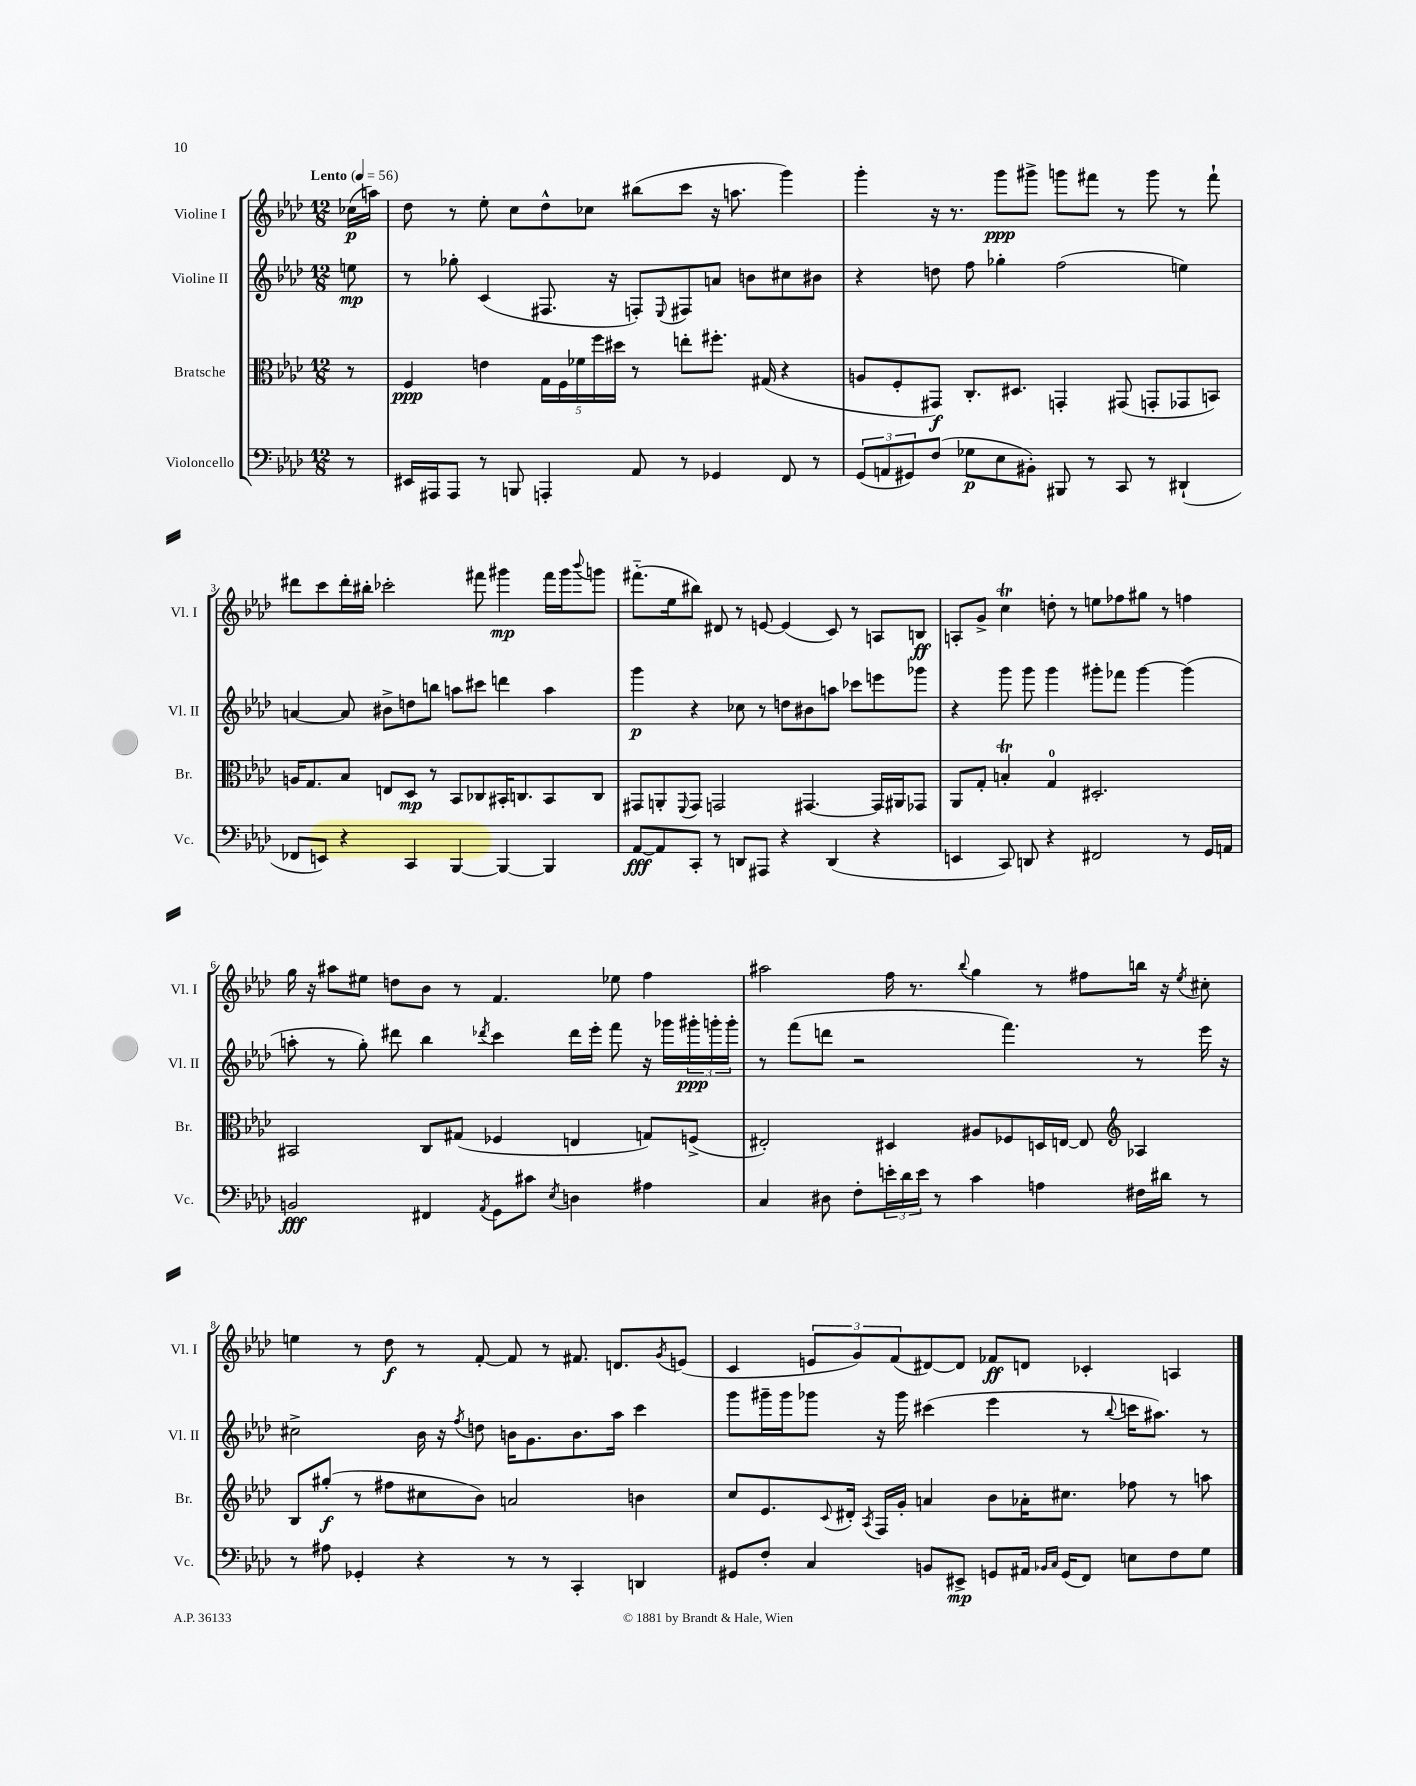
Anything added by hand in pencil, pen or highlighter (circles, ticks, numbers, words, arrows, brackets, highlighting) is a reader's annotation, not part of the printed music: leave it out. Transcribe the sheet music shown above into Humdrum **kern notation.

**kern	**kern	**kern	**kern
*staff4	*staff3	*staff2	*staff1
*clefF4	*clefC3	*clefG2	*clefG2
*k[b-e-a-d-]	*k[b-e-a-d-]	*k[b-e-a-d-]	*k[b-e-a-d-]
*M12/8	*M12/8	*M12/8	*M12/8
*MM56	*MM56	*MM56	*MM56
8r	8r	8ee	(16cc-
.	.	.	16aa)
=	=	=	=
16EE#	4F	8r	8dd-
16AAA#	.	.	.
8AAA#	.	8gg-'	8r
8r	4e	(4c	8ee-'
8BBB	.	.	8cc
4AAA'	20G	8.F#	8dd-^^
.	20F	.	.
.	20f-	.	.
.	.	.	8cc-
.	20ff	.	.
.	.	16r	.
.	20dd#	.	.
8AA-	8r	8F')	(8bb#
.	.	8qqE-	.
8r	8ee'	8F#	8ccc
4GG-	8.ff#'	8a	16r
.	.	.	8.aa
.	.	8b	.
.	(16G#	.	.
8FF	4r	8cc#	4ggg)
8r	.	8b#	.
=	=	=	=
(12GG	8A	4r	4ggg'
12AA	.	.	.
.	8F'	.	.
12GG#)	.	.	.
(8F	8GG#)	8dd	16r
.	.	.	8.r
8G-	8.C'	8ff	.
8E-	.	4gg-'	8ggg
.	8.D#	.	.
8BB#')	.	.	8ggg#^
8BBB#	4GG'	(2ff	8ggg
8r	.	.	8fff#
8CC	(8GG#	.	8r
8r	8GG'	.	8ggg
(4DD#`	8GG-	4ee)	8r
.	8BB)	.	8fff#`
=	=	=	=
8FF-	16A	[4a	8ddd#
.	8.G	.	.
8EE)	.	.	8ccc
4r	8B-	8a]	16ddd#'
.	.	.	16bb#'
.	8E	8b#^	2ccc-'
4CC	8D-	8dd	.
.	8r	8bb	.
[4BBB-	8BB-	8aa	.
.	8C-	8ccc#	8fff#
4BBB-_	16BB#'	4ddd	4ggg#
.	8.C	.	.
4BBB-]	8BB#	4aa	16fff#
.	.	.	16ggg#
.	.	.	8qqbbb-
.	8C	.	8ggg
=	=	=	=
[8AA-	8GG#	4ggg	(8.fff#'~
8AA-]	8AA'	.	.
.	.	.	16ee-
.	8qqFF	.	.
8CC'	8GG#	4r	8bb#)
8r	2GG	.	8d#
8DD	.	8cc-	8r
8AAA#	.	8r	[8e
4r	.	8dd	(4e]
.	[4.GG#	8b#	.
(4DD	.	8aa	8c)
.	.	8ccc-	8r
4r	16GG#]	8eee	8A
.	16AA#	.	.
.	8GG-	8ggg-	8B
=	=	=	=
4EE	8AA-	4r	8A'
.	8G'	.	8g^
8CC)	4B'	8ggg	4cc
8DD	.	8ggg	.
4r	4G	4ggg	8dd'
.	.	.	8r
2FF#	2.D#'	8ggg#'	8ee
.	.	8fff-	8ff-
.	.	[4ggg#	8gg#
.	.	.	8r
8r	.	(4ggg#]	4ff
16GG	.	.	.
16AA	.	.	.
=	=	=	=
2BB	2BB#	8aa'	16gg
.	.	.	16r
.	.	8r	8aa#
.	.	8gg')	8ee#
.	.	8ddd#	8dd
4FF#	8C	4bb-	8b-
.	(8G#	.	8r
8qAA-	.	8qddd-	.
8GG	4F-	4ccc	4.f
8c#	.	.	.
8qE-	.	.	.
4D	4E	16ddd-	.
.	.	16eee-'	.
.	.	8fff	8ee-
4A#	8G)	16r	4ff
.	.	16ggg-	.
.	(8F^	24ggg#'	.
.	.	24ggg'	.
.	.	24ggg'	.
=	=	=	=
4C	2E#')	8r	2aa#
.	.	(8fff	.
8D#	.	8ddd	.
8F'	.	2r	.
24e'	4D#	.	16ff
24d-	.	.	.
.	.	.	8.r
24e	.	.	.
8r	.	.	.
.	.	.	8qqbb-
4c	8A#	.	4gg
.	8F-	4.fff)	.
4A	16D	.	8r
.	[16E	.	.
.	8E]	.	8ff#
*	*clefG2	*	*
16F#	4A-	8r	16bb
16d#	.	.	16r
.	.	.	8qee-
8r	.	16eee-	8cc#'
.	.	16r	.
=	=	=	=
8r	8B-	2cc#^	4ee
8A#	(8gg#'	.	.
4GG-'	8r	.	8r
.	8ff#	.	8dd-
4r	8cc#	16b-	8r
.	.	16r	.
.	.	8qff	.
.	8b-)	8dd	[8f'
8r	2a	16b	8f]
.	.	8.g	.
8r	.	.	8r
4CC'	.	8.b	8.f#
.	.	16aa-	8.d
4DD	4b	4ccc	.
.	.	.	8qg
.	.	.	(8e
=	=	=	=
8GG#	8cc	8ggg	4c
8F'	8.e-	16ggg#~	.
.	.	16ggg#	.
4C	.	8ggg-	12e
.	8qqc	.	.
.	16d#'	.	.
.	.	.	12g)
.	8qA-	.	.
.	16F	16r	.
.	.	.	(12f
.	16g'	16ggg-	.
8BB	4a	(4ccc#	[8d#)
8EE#^	.	.	8d#]
8GG	8b-	4eee-	8f-
16AA#	16a-'	.	8d
16qqBB-	.	.	.
16qqC	.	.	.
(16GG	8.cc#	.	.
8FF)	.	8r	4c-'
.	.	8qqbb-	.
8E	8ff-	16ccc	.
.	.	8.aa#)	.
8F	8r	.	4A
8G	8aa	8r	.
==	==	==	==
*-	*-	*-	*-
